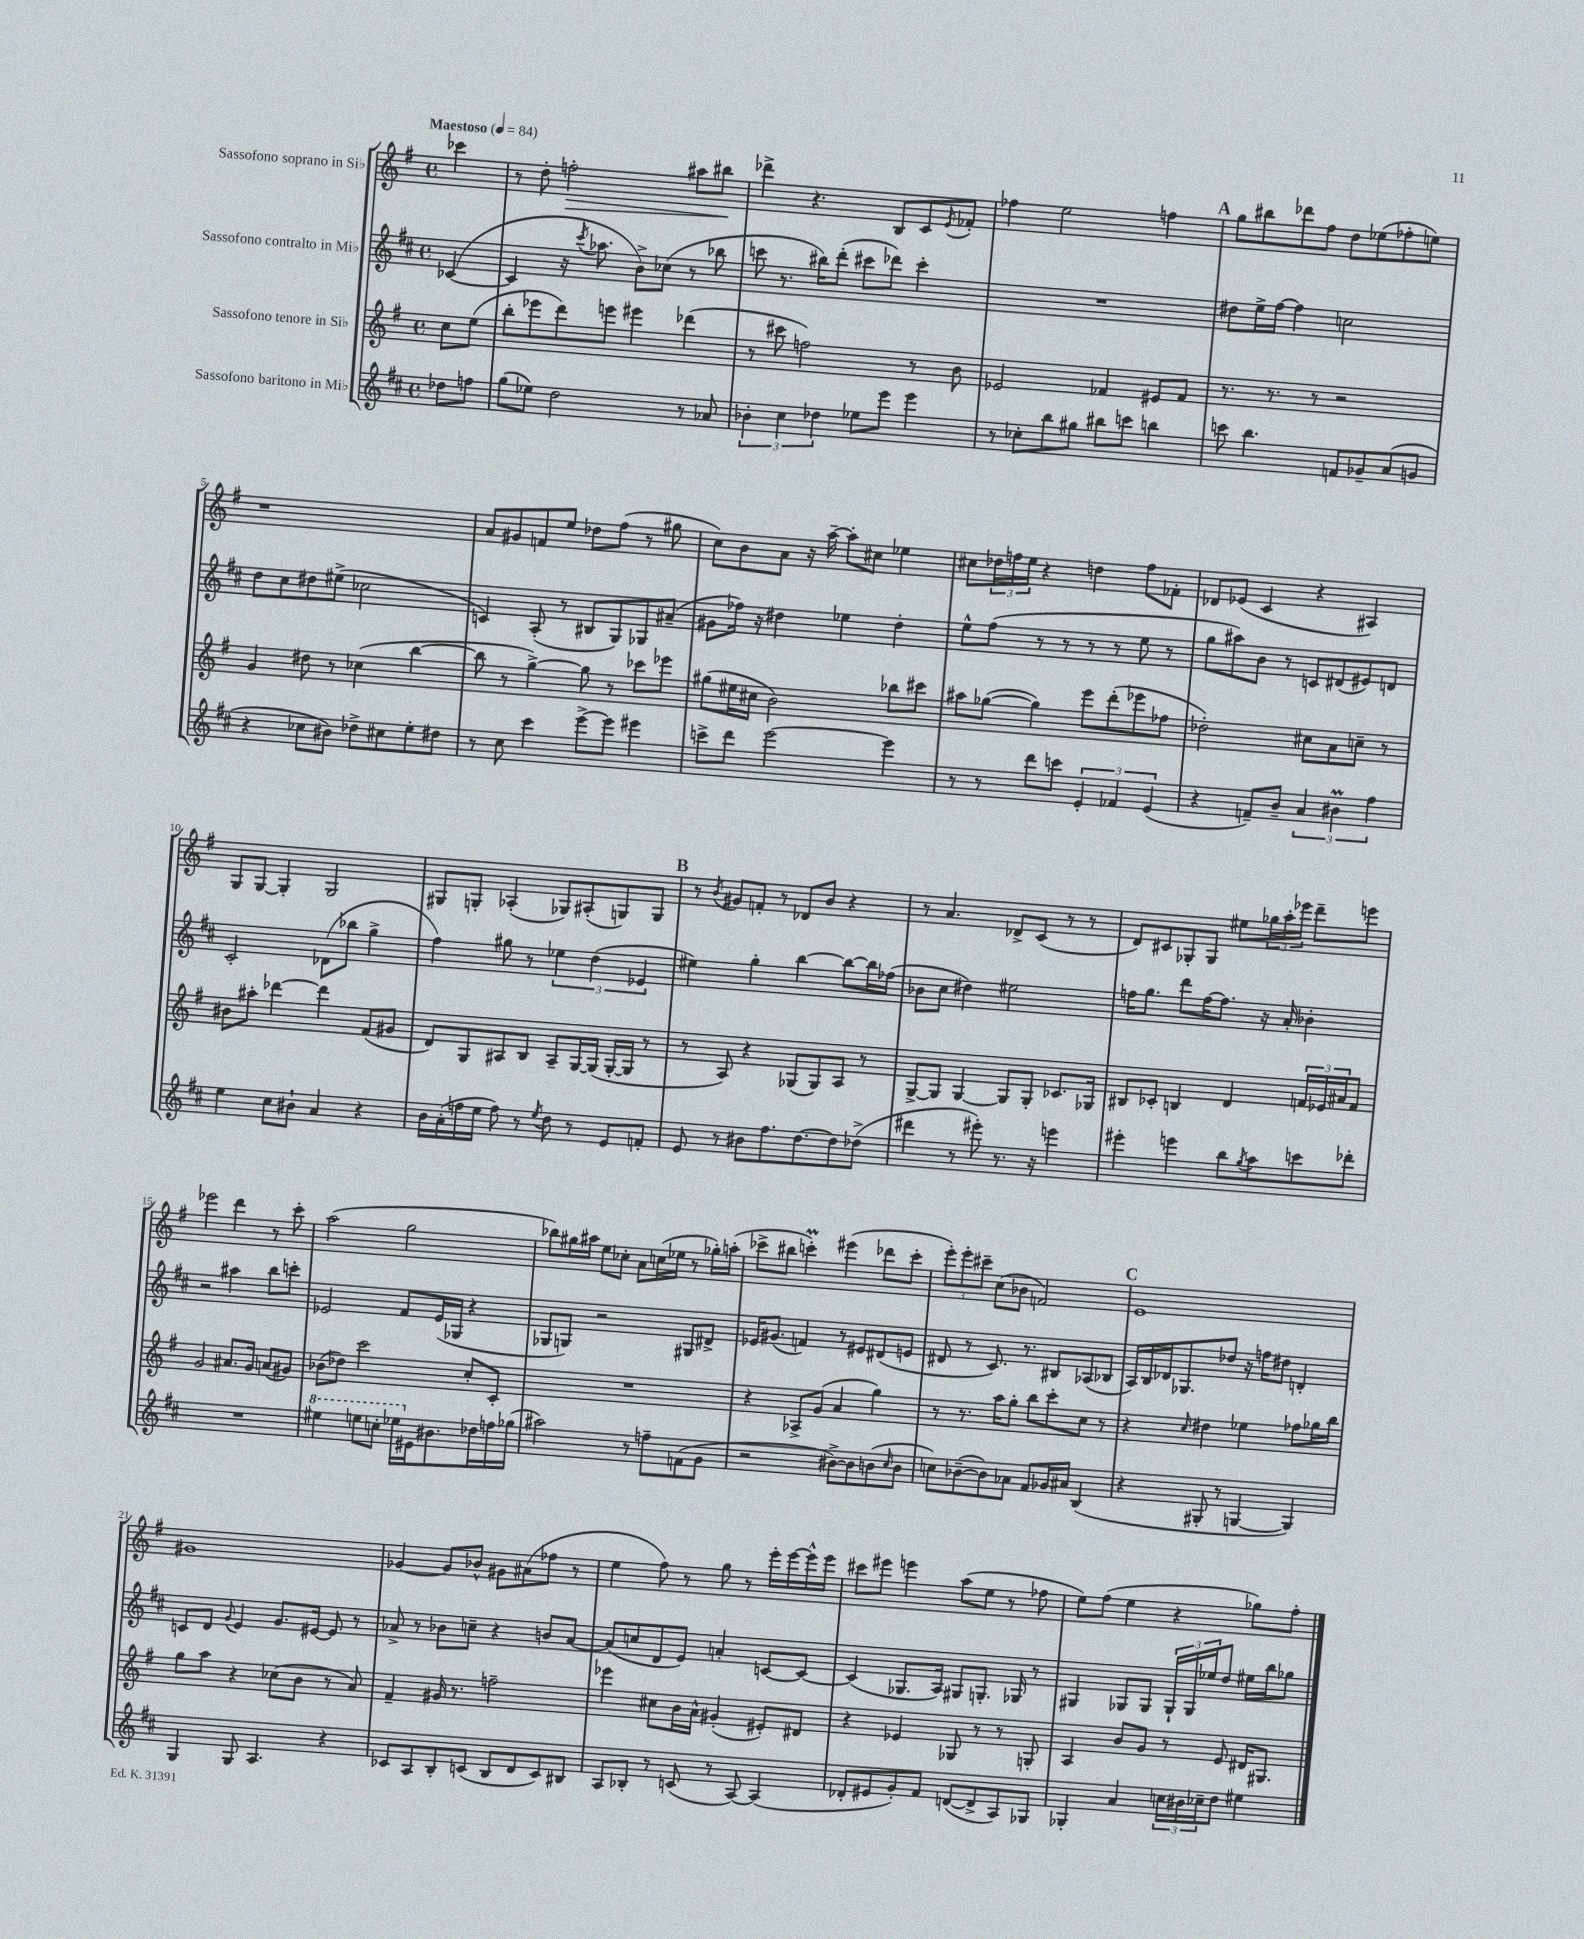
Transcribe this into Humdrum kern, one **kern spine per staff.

**kern	**kern	**kern	**kern
*staff4	*staff3	*staff2	*staff1
*clefG2	*clefG2	*clefG2	*clefG2
*k[f#c#]	*k[f#]	*k[f#c#]	*k[f#]
*M4/4	*M4/4	*M4/4	*M4/4
*met(c)	*met(c)	*met(c)	*met(c)
*MM84	*MM84	*MM84	*MM84
8dd-	8cc	([4c-	4ccc-
8ff	(8ee	.	.
=	=	=	=
(8gg	8bb'	4c-]	8r
8ee-)	8eee-	.	8dd'
2dd	8ddd)	16r	2ff'
.	.	8qccc#	.
.	.	8.aa-	.
.	8eee	.	.
.	4eee#	8b^)	.
.	.	(8cc-	.
8r	(4ddd-	8r	8aa#
8a-	.	8bb-	8bb#
=	=	=	=
6b-'	8r	8ccc	4ddd-^
.	8ccc#	8.r	.
6cc#	.	.	.
.	2ff)	.	4.r
.	.	16bb#)	.
6dd-	.	.	.
.	.	(8ddd'	.
8ee-	.	8ccc#	.
8eee	.	8ddd-)	8B
4eee	8r	4ccc#'	8c
.	.	.	8qe
.	8b	.	8f-'
=	=	=	=
8r	2e-	1r	4ff-
8cc-'	.	.	.
8bb	.	.	2ee
8gg#	.	.	.
8bb#	4f-	.	.
8ccc	.	.	.
4bb	8e#	.	4ff
.	8f-	.	.
=	=	=	=
8ccc	8.r	8dd#	8gg
4.bb	.	16ee^	8bb#
.	8.r	[16ff#	.
.	.	4ff#]	8ddd-
.	8r	.	8ff#
8f	2r	2cc	8dd
8g-~	.	.	(8ee-
(8a	.	.	8ff-'
8g	.	.	8ee)
=	=	=	=
4r	4g	8dd	1r
.	.	8cc#	.
8cc-	8dd#	8dd#	.
8b#)	8r	(8ee#^	.
8dd-^	(4cc-	2cc-	.
8cc#	.	.	.
8ee'	[4bb	.	.
8dd#	.	.	.
=	=	=	=
8r	8bb]	4c)	8a
8cc#	8r	.	8g#
4ccc#	[4gg^)	(8A'	8f
.	.	8r	8ee
[8eee^	8gg]	8B#	8dd-
8eee]	8r	8G)	(8ff#
4eee#	8ccc-	8G-	8r
.	8eee-	(8a#~	8gg#
=	=	=	=
8ccc^	(8gg#	8g#	8cc)
8ddd	16ee#	16ff-)	8b
.	16cc#	16r	.
[2eee	2b)	4dd#	8a
.	.	.	16r
.	.	.	[16aa~
.	.	4ee-	8aa']
.	.	.	8cc#
4eee]	8bb-	4dd#'	4ee-
.	8ccc#	.	.
=	=	=	=
8r	8aa#	8ee^^	8cc#
8r	([8gg-	(8ff#	24dd-
.	.	.	24ff
.	.	.	24ee
8ddd	4gg-])	8r	4r
8ccc	.	8r	.
6e'	8eee	8r	4dd
.	(8ddd'	8r	.
6f-	.	.	.
.	8eee-	8ee	8ff
(6e	.	.	.
.	8ff-	8r	8f-'
=	=	=	=
4r	2dd-')	8gg	8d-
.	.	8aa#)	(8e-
8f~)	.	8b	4c
8b~	.	8r	.
6a	8cc#	8c	4r
.	8a	(8d#	.
6b#	.	.	.
.	8cc~	8e#)	4A#)
6ff#	.	.	.
.	8r	8d	.
=	=	=	=
4ee	8b#	2c#'	8G
.	8aa#'	.	[8G
8cc#	[4ddd-	.	4G']
8b#`	.	.	.
4a	4ddd-]	(8d-	2G
.	.	8bb-	.
4r	(8f#	4gg^	.
.	8g#	.	.
=	=	=	=
16b	8d)	4ff#)	8G#
(16a'	.	.	.
16ff	8G	.	8G'
16ee	.	.	.
8ff)	8A#	8gg#	(4A-'
8r	8B	8r	.
8qee	.	.	.
8dd	8A#~	6ee-	8G-)
8r	[16G	.	(8A#'
.	.	(6dd	.
.	(16G]	.	.
8e	[16G'	.	8G)
.	16G]	.	.
.	.	6e-	.
8f'	8r	.	8G
=	=	=	=
8e	8r	4ee#)	8r
.	.	.	8qb
8r	8A)	.	8g#
8b#	4r	4gg'	8f'
8.ff#	.	.	8r
.	(8G-	[4bb	8d-
[8.dd	.	.	.
.	8G-)	.	8b
8dd]	8A	8bb_	4r
(8dd-^	8r	16bb]	.
.	.	(16ff-	.
=	=	=	=
4ddd#	[8G^	8b-	8r
.	8G]	8cc#	4.a
8r	[4G	4dd#)	.
8eee#')	.	.	.
8.r	8G]	2ee#	8d-^
.	8G'	.	(8c
16r	.	.	.
4eee	8.c-	.	8r
.	.	.	8r
.	16G-	.	.
=	=	=	=
4eee#'	8B#	16ff	8d)
.	.	8.gg	.
.	8c-'	.	8c#
4eee	4B	8ddd	8G-'
.	.	[16ff	8G-
.	.	8.ff]	.
8bb	4d	.	8ee#
8qgg	.	.	.
8aa	.	16r	24gg-
.	.	.	24aa'
.	.	16a'	.
.	.	.	24eee-
8ccc	24f	4b-'	8ddd~
.	24e-	.	.
.	24a#	.	.
8ddd-'	8f	.	8eee
=	=	=	=
1r	2g	2r	2eee-
.	8.a#	4aa#	4ddd
.	16g	.	.
.	(8a	8bb	8r
.	8g#)	8ccc'	8ccc'
=	=	=	=
4eee#	(8b-	2e-	(2aa
.	8dd-)	.	.
8eee	2ccc	.	.
8ccc'	.	.	.
16eee-	.	8f#	2gg
16e#	.	.	.
8.b#	.	(16e-	.
.	.	16G-	.
.	8cc'	4r	.
16dd-	.	.	.
16ff	8c'	.	.
(16gg-	.	.	.
=	=	=	=
2aa#)	1r	8G-	8bb-)
.	.	8G)	16gg#
.	.	.	16aa#
.	.	2r	8ee
.	.	.	8cc-'
8r	.	.	8a
8ff~	.	.	(16cc
.	.	.	16ee-
(8f	.	8G#	8r
8g	.	8d#^	16gg-')
.	.	.	(16aa'
=	=	=	=
2r	4r	16e-	8ccc-^
.	.	(8.g#	.
.	.	.	8bb#
.	8A-^	4f)	4ccc')
.	(8g	.	.
[8b#^)	4a	8r	(4eee#
8b#]	.	8e#	.
(8b	4gg)	(8d#	8ddd-
16qqcc#	.	.	.
8b	.	8e	8ccc'
=	=	=	=
8cc)	8r	8d#	12eee')
.	.	.	12eee'
([8b-~	8.r	8r	.
.	.	.	12ccc#~
8b-])	.	8.c#)	(8cc
.	16aa	.	.
8a-	8gg'	.	8b-
.	.	8.r	.
8f#	8bb	.	2f)
16g-	8ccc'	8B#	.
16a#	.	.	.
(4B	8cc	(8A-	.
.	8r	8B-	.
=	=	=	=
4r	4r	16A)	1e
.	.	16B	.
.	.	16d-	.
.	.	8.G-	.
.	16qqcc	.	.
8G#'	4dd#	.	.
8r	.	8dd-	.
[4G	4ee-	16r	.
.	.	16ff	.
.	.	8dd#	.
4G])	8ff-	4d'	.
.	16gg-	.	.
.	16bb	.	.
=	=	=	=
4G	8gg	8c	1g#
.	8aa	8d	.
.	.	8qqg	.
8G	4r	4e	.
4.A	.	.	.
.	(8cc-	8.g	.
.	8b	.	.
.	.	[16e#	.
4r	8r	8e#]	.
.	8a)	8r	.
=	=	=	=
8c-	4f#~	8a-^	[4g-
8A	.	8r	.
8B'	16g#	8b-	8g-]
.	8.r	.	.
(8c	.	8cc~	8b-^^
8B	2ff~	4r	8g#
8d	.	.	(8a#
8c)	.	8b	8ff-
8B#	.	[8a-	8r
=	=	=	=
8A	4eee-	(8a-]	4ee
8B-'	.	8cc	.
8r	8cc#	8d	8ff#)
(8c	16b	8e)	8r
.	16a^^	.	.
8r	(4g#'	4a'	8gg
[8A)	.	.	8r
(4A]	8e#')	[8c	16eee'
.	.	.	[16eee
.	8d#	8c_	16eee^^]
.	.	.	16eee
=	=	=	=
8d-'	4r	(4c]	8ccc#
8e#	.	.	8eee#
8g')	4e-	8.G-	4eee
8f#	.	.	.
.	.	16A)	.
([8d	8G-	8G#	(8aa
8d^]	8r	8.G'	8ee
8A)	8r	.	8r
.	.	16G-	.
8G-	8G'	8r	8ff-
=	=	=	=
4G-'	4A	4G#	8ee)
.	.	.	(8ff#
4a	8b	8G-	4ee
.	8g	8G-	.
24cc	8r	24G-`	4r
24b#	.	24G-	.
24cc-~	.	24ee-	.
8dd	8e	8dd	.
4ee#	16d#	16ee#	8gg-)
.	8.G#	16bb	.
.	.	8gg-	8ff#'
==	==	==	==
*-	*-	*-	*-
